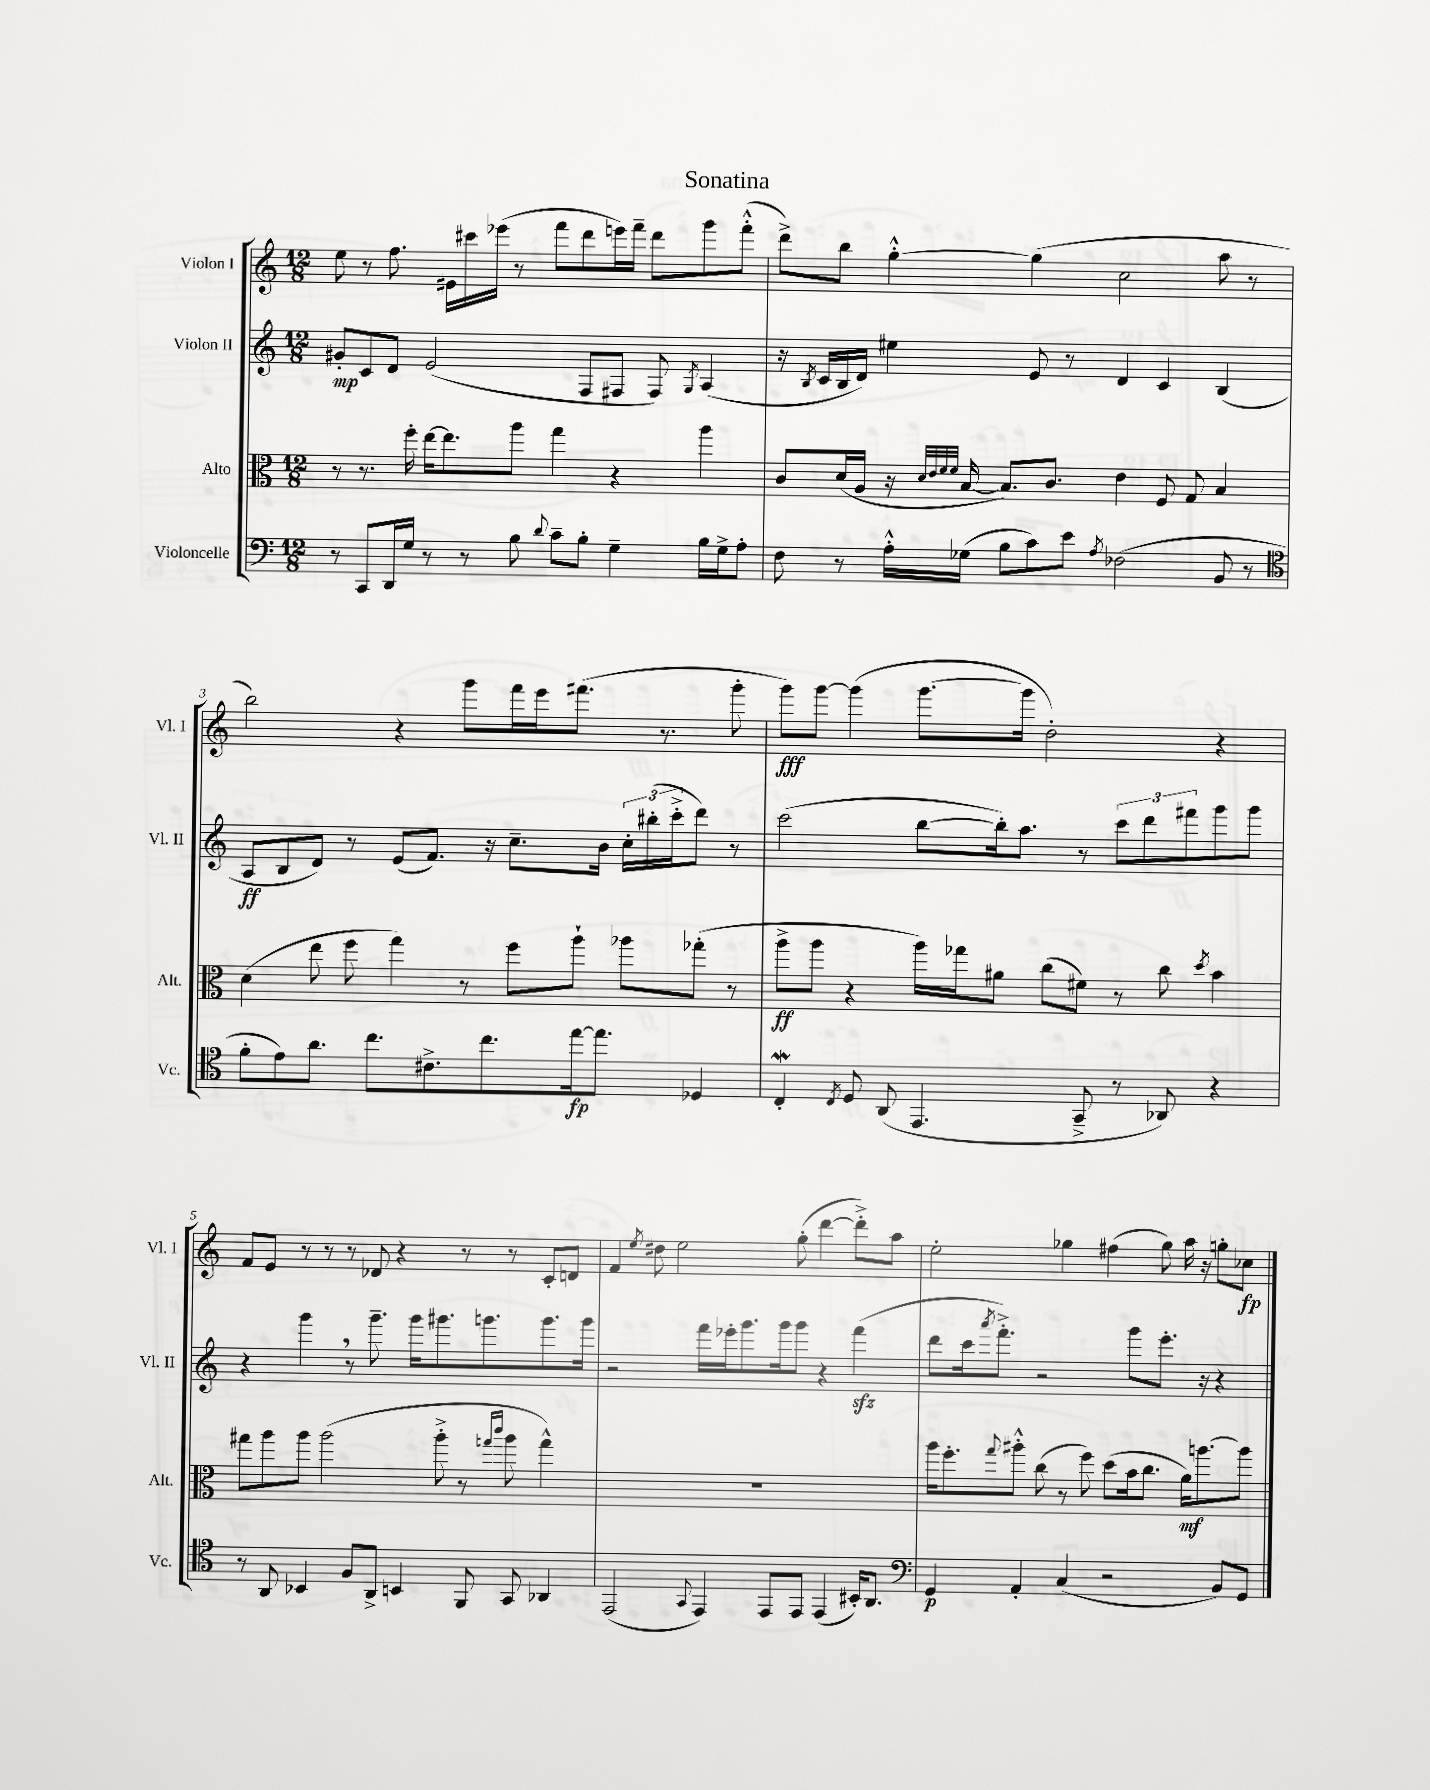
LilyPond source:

\header { title = "Sonatina" }
<<
\new StaffGroup <<
\new Staff = "s0" \with { instrumentName = "Violon I" shortInstrumentName = "Vl. I" } {
    \clef treble \key c \major \numericTimeSignature \time 12/8
    e''8 r8 f''8. eis'16 cis'''16 ees'''16( r8 f'''8 d'''8 e'''16) f'''16-- d'''8 g'''8 f'''8-.-^( |
    d'''8->) b''8 g''4~-.-^ g''4( c''2 a''8 r8 |
    b''2) r4 g'''8 f'''16 e'''16 fis'''8.( r8. g'''8-. |
    g'''8\fff) g'''8~ g'''4( g'''8.~ g'''16 d''2-.) r4 |
    f'8 e'8 r8 r8 r8 des'8 r4 r8 r8 c'8-. d'8 |
    f'4 \acciaccatura { e''8 } dis''8 e''2 g''8-.( d'''4~ d'''8-.->) a''8 |
    e''2-. ges''4 fis''4( ges''8) a''16 r16 g''8-. ces''8\fp \bar "|." |
}
\new Staff = "s1" \with { instrumentName = "Violon II" shortInstrumentName = "Vl. II" } {
    \clef treble \key c \major \numericTimeSignature \time 12/8
    gis'8-.\mp c'8 d'8 e'2( f8 fis8 fis8) \acciaccatura { g8 } a4( |
    r16 \acciaccatura { b8 } c'16 b16 d'16) eis''4 e'8 r8 d'4 c'4 b4( |
    a8\ff b8 d'8) r8 e'8( f'8.) r16 c''8.-- b'16 \tuplet 3/2 { c''16-. bis''16-.( c'''16-.-> } d'''8) r8 |
    c'''2( b''8~ b''16-.) a''8. r8 \tuplet 3/2 { c'''8 d'''8 fis'''8 } g'''8 g'''8 |
    r4 g'''4 \breathe r8 g'''8.-- g'''16 gis'''8. g'''8. g'''8. g'''16 |
    r2 f'''16 ees'''16-. g'''8. g'''16 g'''8 r4 f'''4\sfz( |
    d'''8 c'''16 \acciaccatura { a'''8 } f'''8.-.->) r2 g'''8 e'''8.-. r16 r4 \bar "|." |
}
\new Staff = "s2" \with { instrumentName = "Alto" shortInstrumentName = "Alt." } {
    \clef alto \key c \major \numericTimeSignature \time 12/8
    r8 r8. f''16-. e''16~ e''8. a''8 g''4 r4 a''4 |
    c'8 d'16( a16 r16 \grace { d'32 e'32 f'32 f'32 } b16~ b8.) c'8. e'4 f8 g8 b4 |
    d'4( e''8 f''8 g''4) r8 f''8 a''8-! aes''8 ges''8-.( r8 |
    a''8->\ff a''8 r4 a''16) ges''16 ais'8 c''8( fis'8) r8 c''8 \acciaccatura { d''8 } b'4 |
    gis''8 a''8 a''8 a''2( a''8-.-> r8 \grace { g''16 c'''16 } a''8 g''4-^) |
    R1. |
    a''16 f''8.-. \appoggiatura { g''8 } ais''8-.-^ c''8( r8 f''8) d''8( b'16 c''8. a'16\mf) a''8.~ a''8 \bar "|." |
}
\new Staff = "s3" \with { instrumentName = "Violoncelle" shortInstrumentName = "Vc." } {
    \clef bass \key c \major \numericTimeSignature \time 12/8
    r8 c,8 d,16 g16 r8 r8 b8 \appoggiatura { d'8 } c'8-- b8-. g4-- b16 g16-> a8-. |
    f8 r8 a16-.-^ ges16( b8 c'8) e'8 \acciaccatura { a8 } fes2( b,8 r8 |
    \clef tenor f'8-. e'8) a'8. c''8. cis'8.-> c''8. e''16~\fp e''8. des4 |
    c4-.\mordent \acciaccatura { c8 } d8 a,8( e,4. g,8---> r8 aes,8) r4 |
    r8 a,8 bes,4 f8 a,8-> b,4 f,8 g,8 aes,4 |
    e,2( \appoggiatura { g,8 } e,4) e,8 e,8 e,4( bis,16-.) a,8. |
    \clef bass g,4\p a,4-. c4( r2 b,8) g,8 \bar "|." |
}
>>
>>
